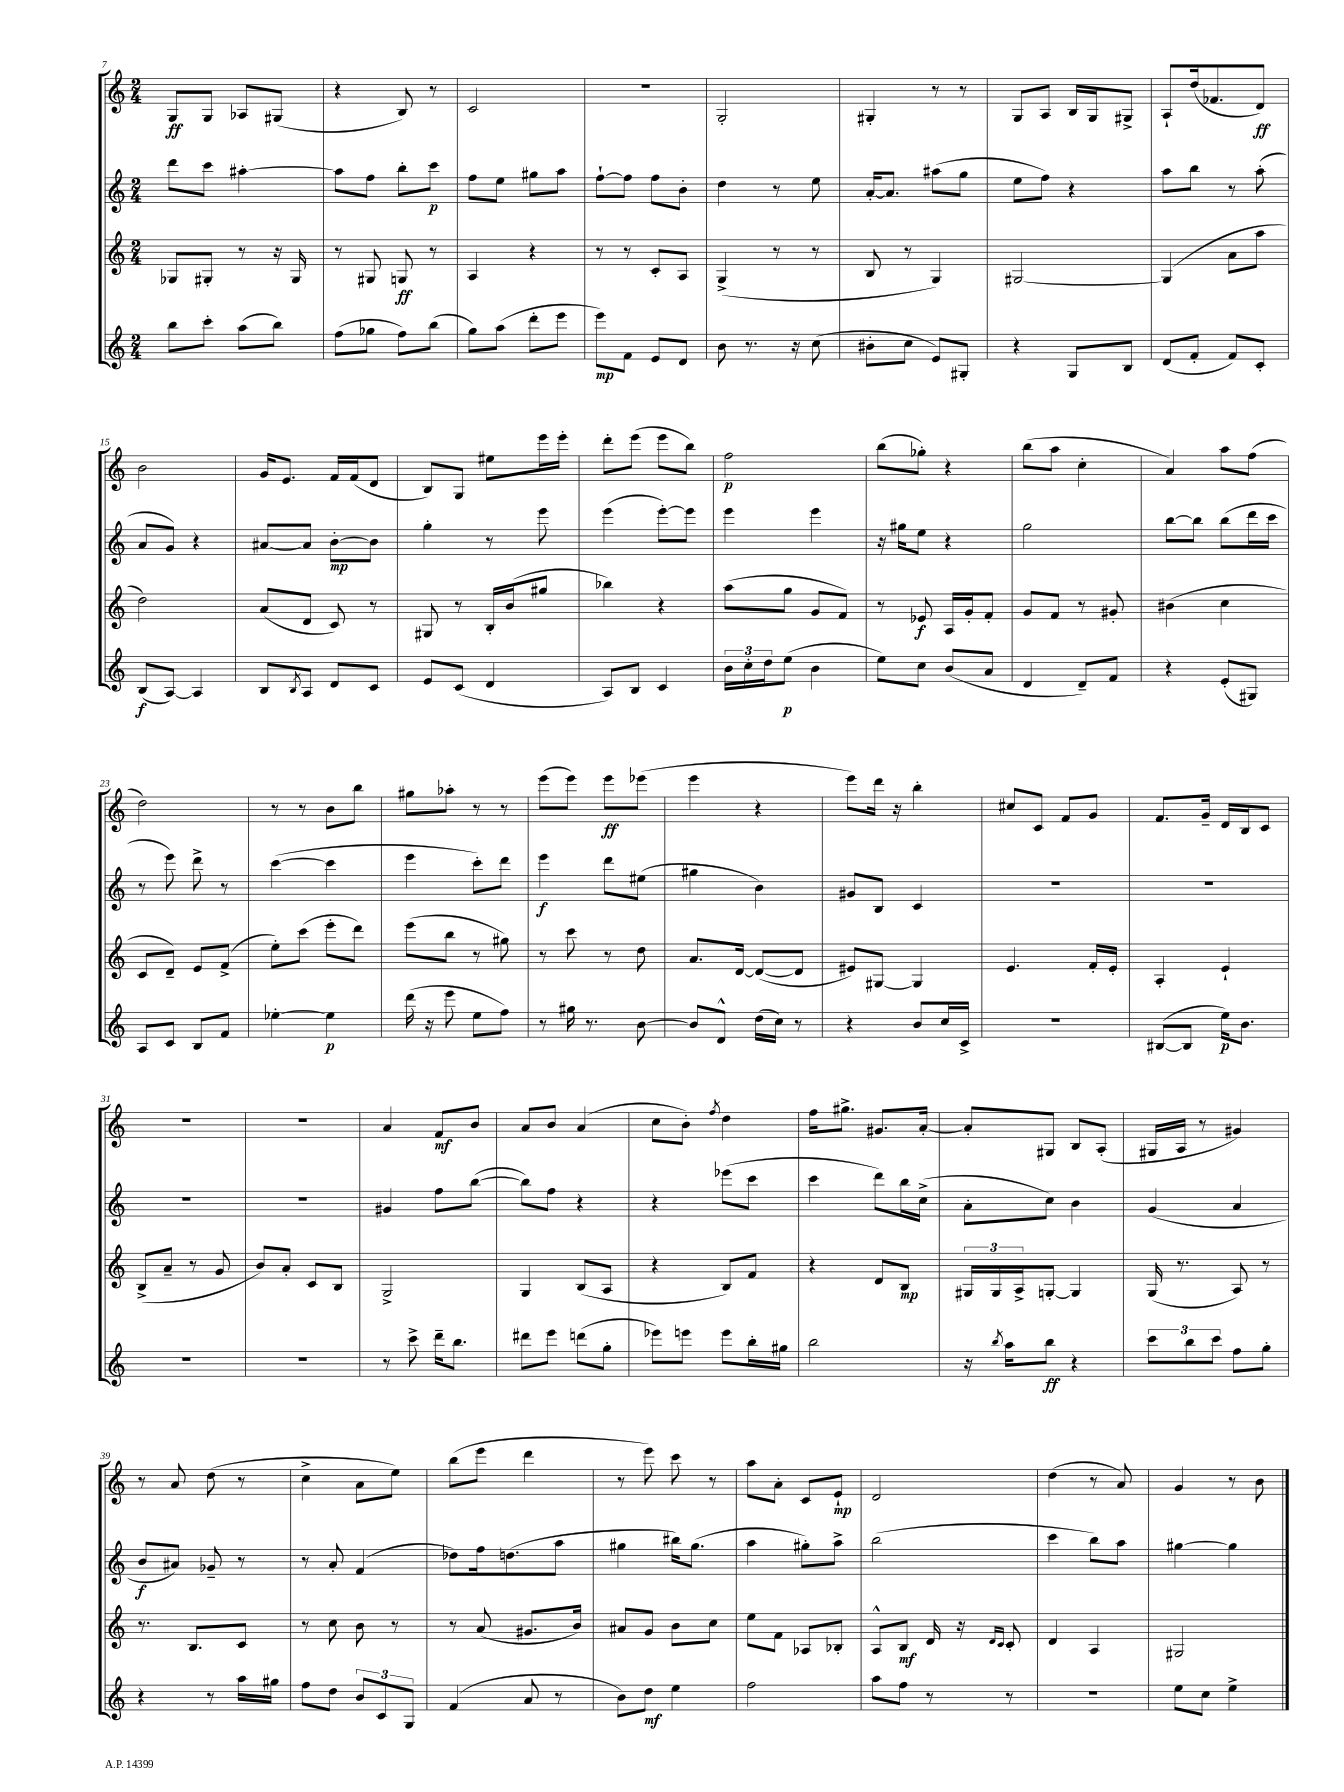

**kern	**dynam	**kern	**dynam	**kern	**dynam	**kern	**dynam
*part4	*part4	*part3	*part3	*part2	*part2	*part1	*part1
*staff4	*staff4	*staff3	*staff3	*staff2	*staff2	*staff1	*staff1
*clefG2	*	*clefG2	*	*clefG2	*	*clefG2	*
*k[]	*	*k[]	*	*k[]	*	*k[]	*
*M2/4	*	*M2/4	*	*M2/4	*	*M2/4	*
=7	=7	=7	=7	=7	=7	=7	=7
8bb\L	.	8G-X/L	.	8ddd\L	.	8G/L	ff
8ccc'\J	.	8G#X'/J	.	8ccc\J	.	8G/J	.
(8aa\L	.	8r	.	[4aa#X'\	.	8A-X/L	.
8bb\J)	.	16r	.	.	.	(8G#X/J	.
.	.	16G#/	.	.	.	.	.
=8	=8	=8	=8	=8	=8	=8	=8
(8ff\L	.	8r	.	8aa#\L]	.	4r	.
8gg-X\J	.	8G#X/	.	8ff\J	.	.	.
8ff\L)	.	8Gn/	ff	8bb'\L	.	8B/)	.
(8bb\J	.	8r	.	8ccc\J	p	8r	.
=9	=9	=9	=9	=9	=9	=9	=9
8gg\L)	.	4A/	.	8ff\L	.	2c/	.
(8aa\J	.	.	.	8ee\J	.	.	.
8ddd'\L	.	4r	.	8gg#X\L	.	.	.
8eee\J	.	.	.	8aa\J	.	.	.
=10	=10	=10	=10	=10	=10	=10	=10
8eee\L)	mp	8r	.	[8ff`\L	.	2r	.
8f\J	.	8r	.	8ff\J]	.	.	.
8e/L	.	8c'/L	.	8ff\L	.	.	.
8d/J	.	8A/J	.	8b'\J	.	.	.
=11	=11	=11	=11	=11	=11	=11	=11
8b\	.	(4G^/	.	4dd\	.	2G'/	.
8.r	.	.	.	.	.	.	.
.	.	8r	.	8r	.	.	.
16r	.	.	.	.	.	.	.
(8cc\	.	8r	.	8ee\	.	.	.
=12	=12	=12	=12	=12	=12	=12	=12
8b#X'\L	.	8B/	.	[16a'/KL	.	4G#X'/	.
.	.	.	.	8.a/J]	.	.	.
8cc\J	.	8r	.	.	.	.	.
8e/L)	.	4G/)	.	(8aa#X\L	.	8r	.
8G#X'/J	.	.	.	8gg\J	.	8r	.
=13	=13	=13	=13	=13	=13	=13	=13
4r	.	[2G#X/	.	8ee\L	.	8G/L	.
.	.	.	.	8ff\J)	.	8A/J	.
8G/L	.	.	.	4r	.	16B/LL	.
.	.	.	.	.	.	16G/J	.
8B/J	.	.	.	.	.	8G#X^/J	.
=14	=14	=14	=14	=14	=14	=14	=14
(8d/L	.	(4G#/]	.	8aa\L	.	8A`/L	.
8f'/J	.	.	.	8bb\J	.	(16dd/k	.
.	.	.	.	.	.	8.f-X/	.
8f/L)	.	8a\L	.	8r	.	.	.
8c'/J	.	8aa\J	.	(8aa'\	.	8d/J)	ff
!!LO:LB:g=z
=15	=15	=15	=15	=15	=15	=15	=15
(8B/L	f	2dd\)	.	8a/L	.	2b\	.
[8A/J)	.	.	.	8g/J)	.	.	.
4A/]	.	.	.	4r	.	.	.
=16	=16	=16	=16	=16	=16	=16	=16
8B/L	.	(8a/L	.	[8a#X/L	.	16g/KL	.
.	.	.	.	.	.	8.e/J	.
8qB/	.	.	.	.	.	.	.
8A/J	.	8d/J	.	8a#/J]	.	.	.
8d/L	.	8c/)	.	[8b'\L	mp	16f/LL	.
.	.	.	.	.	.	(16f/J	.
8c/J	.	8r	.	8b\J]	.	8d/J	.
=17	=17	=17	=17	=17	=17	=17	=17
8e/L	.	8G#X/	.	4gg'\	.	8B/L)	.
(8c/J	.	8r	.	.	.	8G/J	.
4d/	.	16B'/LL	.	8r	.	8ee#X\L	.
.	.	(16b/J	.	.	.	.	.
.	.	8gg#X/J	.	8eee\	.	16eee\L	.
.	.	.	.	.	.	16eee'\JJ	.
=18	=18	=18	=18	=18	=18	=18	=18
8A/L)	.	4bb-X\)	.	(4eee\	.	8ddd'\L	.
8B/J	.	.	.	.	.	(8eee\J	.
4c/	.	4r	.	[8eee'\L)	.	8eee\L	.
.	.	.	.	8eee\J]	.	8bb\J)	.
=19	=19	=19	=19	=19	=19	=19	=19
24b\LL	.	(8aa\L	.	4eee\	.	2ff\	p
24cc'\	.	.	.	.	.	.	.
24dd\J	.	.	.	.	.	.	.
(8ee\J	p	8gg\J	.	.	.	.	.
4b\	.	8g/L	.	4eee\	.	.	.
.	.	8f/J)	.	.	.	.	.
=20	=20	=20	=20	=20	=20	=20	=20
8ee\L)	.	8r	.	16r	.	(8bb\L	.
.	.	.	.	16gg#X\KL	.	.	.
8cc\J	.	8e-X/	f	8ee\J	.	8gg-X'\J)	.
(8b/L	.	16A/LL	.	4r	.	4r	.
.	.	16g'/J	.	.	.	.	.
8a/J	.	8f'/J	.	.	.	.	.
=21	=21	=21	=21	=21	=21	=21	=21
4d/	.	8g/L	.	2gg\	.	(8bb\L	.
.	.	8f/J	.	.	.	8aa\J	.
8d~/L)	.	8r	.	.	.	4cc'\	.
8f/J	.	8g#X'/	.	.	.	.	.
=22	=22	=22	=22	=22	=22	=22	=22
4r	.	(4b#X\	.	[8bb\L	.	4a/)	.
.	.	.	.	8bb\J]	.	.	.
(8e'/L	.	4cc\	.	(8bb\L	.	8aa\L	.
8G#X/J)	.	.	.	16ddd\L	.	(8ff\J	.
.	.	.	.	16ccc\JJ	.	.	.
!!LO:LB:g=z
=23	=23	=23	=23	=23	=23	=23	=23
8A/L	.	8c/L	.	8r	.	2dd\)	.
8c/J	.	8d~/J)	.	8eee\)	.	.	.
8B/L	.	8e/L	.	8ddd^\	.	.	.
8f/J	.	(8f^/J	.	8r	.	.	.
=24	=24	=24	=24	=24	=24	=24	=24
[4ee-X'\	.	8ee'\L)	.	([4ccc\	.	8r	.
.	.	(8ccc\J	.	.	.	8r	.
4ee-\]	p	8eee'\L	.	4ccc\]	.	8b\L	.
.	.	8ddd\J)	.	.	.	8bb\J	.
=25	=25	=25	=25	=25	=25	=25	=25
(16ddd\	.	(8eee\L	.	4eee\	.	8gg#X\L	.
16r	.	.	.	.	.	.	.
8eee\	.	8bb\J	.	.	.	8aa-X'\J	.
8ee\L	.	8r	.	8ccc'\L)	.	8r	.
8ff\J)	.	8gg#X\)	.	8ddd\J	.	8r	.
=26	=26	=26	=26	=26	=26	=26	=26
8r	.	8r	.	4eee\	f	(8eee\L	.
16gg#X\	.	8ccc\	.	.	.	8eee\J)	.
8.r	.	.	.	.	.	.	.
.	.	8r	.	8ddd\L	.	8eee\L	ff
[8b\	.	8dd\	.	(8ee#X\J	.	(8eee-X\J	.
=27	=27	=27	=27	=27	=27	=27	=27
8b/L]	.	8.a/L	.	4gg#X\	.	4eee\	.
8d^^/J	.	.	.	.	.	.	.
.	.	[16d/Jk	.	.	.	.	.
(16dd\LL	.	(8d/L_	.	4b\)	.	4r	.
16cc\JJ)	.	.	.	.	.	.	.
8r	.	8d/J]	.	.	.	.	.
=28	=28	=28	=28	=28	=28	=28	=28
4r	.	8e#X/L)	.	8g#X/L	.	8eee\L)	.
.	.	[8G#X/J	.	8B/J	.	16ddd\Jk	.
.	.	.	.	.	.	16r	.
8b/L	.	4G#/]	.	4c/	.	4bb'\	.
16cc/L	.	.	.	.	.	.	.
16c^/JJ	.	.	.	.	.	.	.
=29	=29	=29	=29	=29	=29	=29	=29
2r	.	4.e/	.	2r	.	8cc#X/L	.
.	.	.	.	.	.	8c/J	.
.	.	.	.	.	.	8f/L	.
.	.	16f'/LL	.	.	.	8g/J	.
.	.	16e'/JJ	.	.	.	.	.
=30	=30	=30	=30	=30	=30	=30	=30
([8B#X/L	.	4A'/	.	2r	.	8.f/L	.
8B#/J]	.	.	.	.	.	.	.
.	.	.	.	.	.	16g~/Jk	.
16ee\KL)	p	4e`/	.	.	.	16d/LL	.
8.b\J	.	.	.	.	.	16B/J	.
.	.	.	.	.	.	8c/J	.
!!LO:LB:g=z
=31	=31	=31	=31	=31	=31	=31	=31
2r	.	(8B^/L	.	2r	.	2r	.
.	.	8a~/J	.	.	.	.	.
.	.	8r	.	.	.	.	.
.	.	8g/	.	.	.	.	.
=32	=32	=32	=32	=32	=32	=32	=32
2r	.	8b/L)	.	2r	.	2r	.
.	.	8a'/J	.	.	.	.	.
.	.	8c/L	.	.	.	.	.
.	.	8B/J	.	.	.	.	.
=33	=33	=33	=33	=33	=33	=33	=33
8r	.	2G^/	.	4g#X/	.	4a/	.
8ccc^\	.	.	.	.	.	.	.
16ddd~\KL	.	.	.	8ff\L	.	8f/L	mf
8.bb\J	.	.	.	.	.	.	.
.	.	.	.	([8bb\J	.	8b/J	.
=34	=34	=34	=34	=34	=34	=34	=34
8ddd#X\L	.	4G/	.	8bb\L])	.	8a/L	.
8eee\J	.	.	.	8ff\J	.	8b/J	.
(8dddn\L	.	(8B/L	.	4r	.	(4a/	.
8gg'\J	.	8A/J	.	.	.	.	.
=35	=35	=35	=35	=35	=35	=35	=35
8eee-X\L)	.	4r	.	4r	.	8cc\L	.
8eeen\J	.	.	.	.	.	8b'\J)	.
.	.	.	.	.	.	8qff/	.
8eee\L	.	8B/L)	.	(8eee-X\L	.	4dd\	.
16bb'\L	.	8f/J	.	8ccc\J	.	.	.
16gg#X\JJ	.	.	.	.	.	.	.
=36	=36	=36	=36	=36	=36	=36	=36
2bb\	.	4r	.	4ccc\	.	16ff\KL	.
.	.	.	.	.	.	8.gg#X^\J	.
.	.	8d/L	.	8ddd\L)	.	8.g#X/L	.
.	.	8B/J	mp	16bb\L	.	.	.
.	.	.	.	(16cc^\JJ	.	[16a'/Jk	.
=37	=37	=37	=37	=37	=37	=37	=37
16r	.	24G#X/LL	.	8a'\L	.	8a'/L]	.
.	.	24G#/	.	.	.	.	.
8qbb/	.	.	.	.	.	.	.
16aa\KL	.	.	.	.	.	.	.
.	.	24A^/J	.	.	.	.	.
8bb\J	ff	[8Gn'/J	.	8cc\J)	.	8G#X/J	.
4r	.	4G/]	.	4b\	.	8B/L	.
.	.	.	.	.	.	(8A'/J	.
=38	=38	=38	=38	=38	=38	=38	=38
12ccc\L	.	(16G/	.	(4g/	.	16G#X/LL	.
.	.	8.r	.	.	.	16A/JJ	.
12bb\	.	.	.	.	.	.	.
.	.	.	.	.	.	8r	.
12ccc\J	.	.	.	.	.	.	.
8ff\L	.	8A/)	.	4a/	.	4g#X/)	.
8gg'\J	.	8r	.	.	.	.	.
!!LO:LB:g=z
=39	=39	=39	=39	=39	=39	=39	=39
4r	.	8.r	.	8b/L	f	8r	.
.	.	.	.	8a#X/J)	.	8a/	.
.	.	8.B/L	.	.	.	.	.
8r	.	.	.	8g-X~/	.	(8dd\	.
16aa\LL	.	8c/J	.	8r	.	8r	.
16gg#X\JJ	.	.	.	.	.	.	.
=40	=40	=40	=40	=40	=40	=40	=40
8ff\L	.	8r	.	8r	.	4cc^\	.
8dd\J	.	8cc\	.	8a'/	.	.	.
12b/L	.	8b\	.	(4f/	.	8a\L	.
12c/	.	.	.	.	.	.	.
.	.	8r	.	.	.	8ee\J)	.
12G/J	.	.	.	.	.	.	.
=41	=41	=41	=41	=41	=41	=41	=41
(4f/	.	8r	.	8dd-X\L)	.	(8bb\L	.
.	.	(8a/	.	16ff\k	.	8eee\J	.
.	.	.	.	(8.ddn\	.	.	.
8a/	.	8.g#X/L	.	.	.	4ddd\	.
8r	.	.	.	8aa\J	.	.	.
.	.	16b/Jk)	.	.	.	.	.
=42	=42	=42	=42	=42	=42	=42	=42
8b\L)	.	8a#X/L	.	4gg#X\	.	8r	.
8dd\J	mf	8g/J	.	.	.	8eee\)	.
4ee\	.	8b\L	.	16bb#X\KL)	.	8ccc\	.
.	.	.	.	(8.gg#\J	.	.	.
.	.	8cc\J	.	.	.	8r	.
=43	=43	=43	=43	=43	=43	=43	=43
2ff\	.	8ee\L	.	4aa\	.	8aa\L	.
.	.	8f\J	.	.	.	8a'\J	.
.	.	8A-X/L	.	8gg#X'\L)	.	8c/L	.
.	.	8B-X'/J	.	8aa^\J	.	8e`/J	mp
=44	=44	=44	=44	=44	=44	=44	=44
8aa\L	.	8A^^/L	.	(2bb\	.	2d/	.
8ff\J	.	8B/J	mf	.	.	.	.
8r	.	16d/	.	.	.	.	.
.	.	16r	.	.	.	.	.
.	.	16qqd/LL	.	.	.	.	.
.	.	16qqc/JJ	.	.	.	.	.
8r	.	8c'/	.	.	.	.	.
=45	=45	=45	=45	=45	=45	=45	=45
2r	.	4d/	.	4ccc\	.	(4dd\	.
.	.	4A/	.	8bb\L)	.	8r	.
.	.	.	.	8aa\J	.	8a/)	.
=46	=46	=46	=46	=46	=46	=46	=46
8ee\L	.	2G#X/	.	[4gg#X\	.	4g/	.
8cc\J	.	.	.	.	.	.	.
4ee^\	.	.	.	4gg#\]	.	8r	.
.	.	.	.	.	.	8b\	.
==	==	==	==	==	==	==	==
*-	*-	*-	*-	*-	*-	*-	*-
